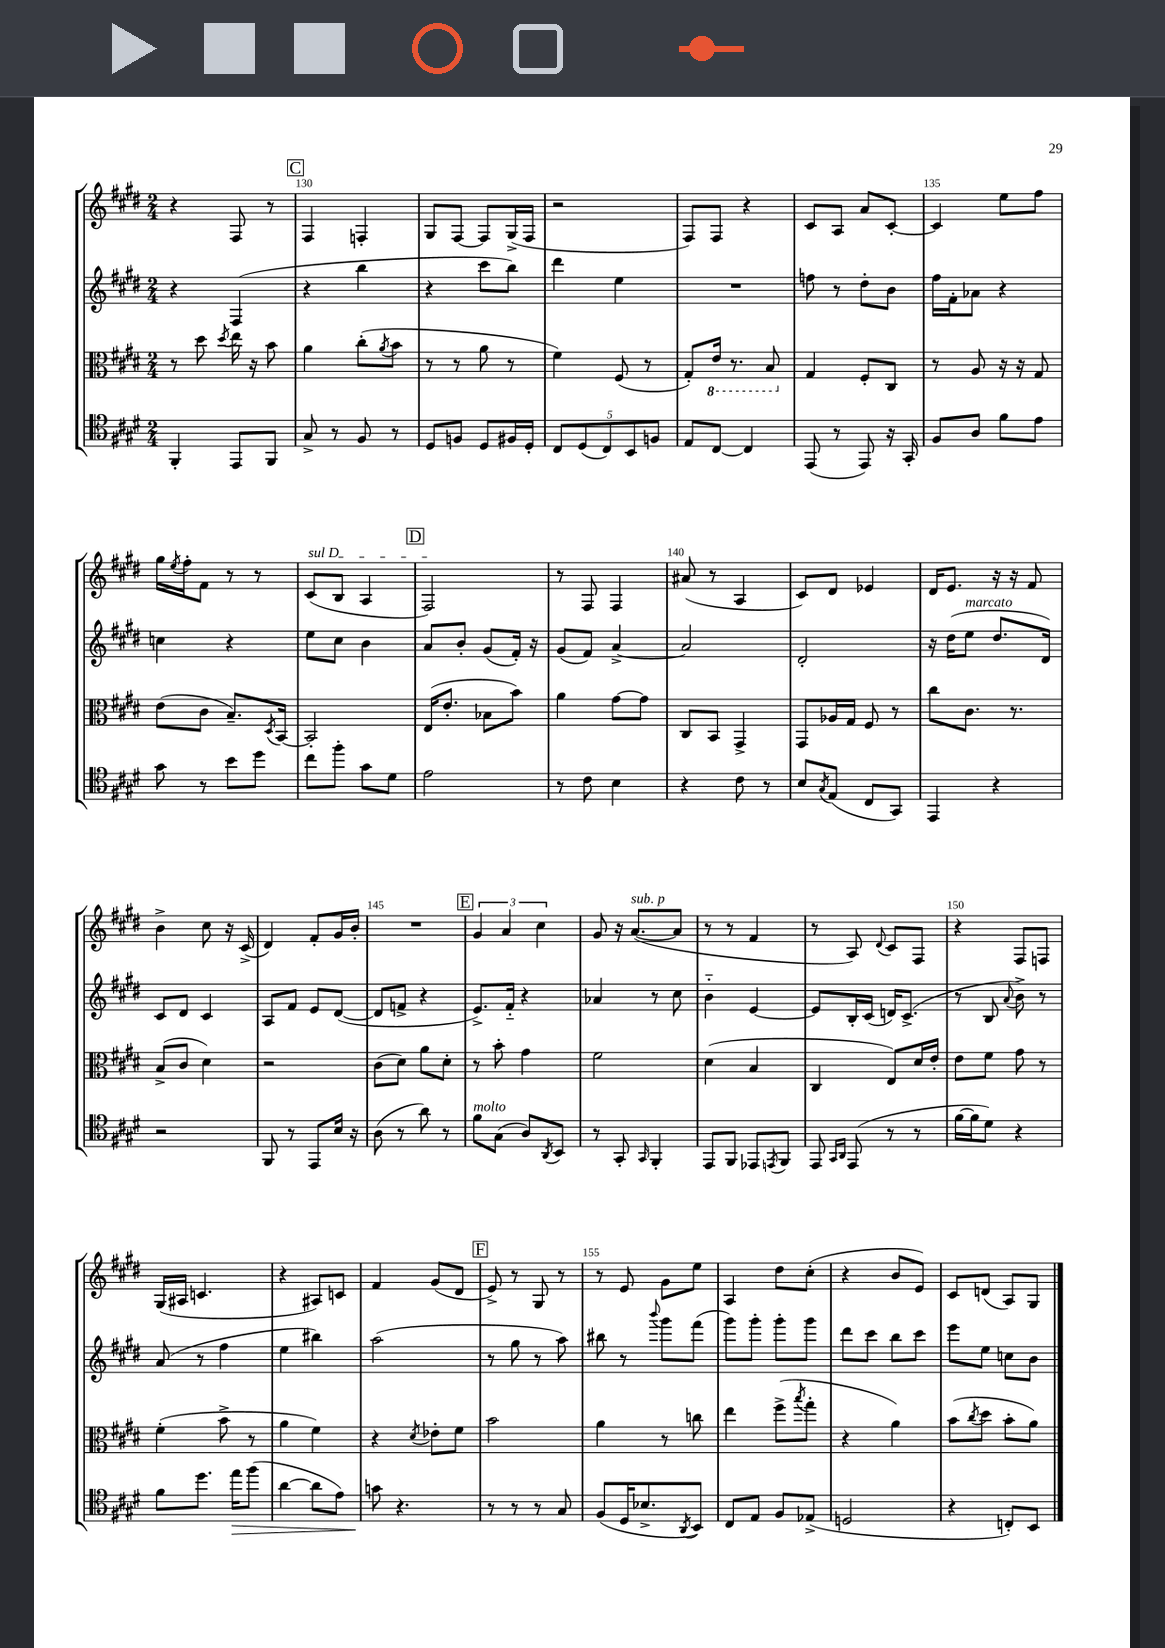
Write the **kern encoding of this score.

**kern	**kern	**kern	**kern
*staff4	*staff3	*staff2	*staff1
*clefC4	*clefC3	*clefG2	*clefG2
*k[f#c#g#d#]	*k[f#c#g#d#]	*k[f#c#g#d#]	*k[f#c#g#d#]
*M2/4	*M2/4	*M2/4	*M2/4
4FF#'	8r	4r	4r
.	8dd#	.	.
.	8qdd#	.	.
8EE	16ee	(4F#	8F#
.	16r	.	.
8FF#	8b	.	8r
=	=	=	=
8G#^	4a	4r	4F#
8r	.	.	.
8F#	(8cc#'	4bb	4F'
.	8qa	.	.
8r	8b	.	.
=	=	=	=
8D#	8r	4r	8G#
8F	8r	.	[8F#
8D#	8a	8ccc#	8F#]
16F#	8r	8bb)	(16G#^
16D#'	.	.	16F#
=	=	=	=
10C#	4f#)	4ddd#	2r
(10D#	.	.	.
10C#)	.	.	.
.	(8F#	4ee	.
10BB	.	.	.
.	8r	.	.
10F	.	.	.
=	=	=	=
8E	8G#')	2r	8F#)
[8C#	16E	.	8F#
.	8.r	.	.
4C#]	.	.	4r
.	8BB	.	.
=	=	=	=
(8EE	4G#	8ff	8c#
8r	.	8r	8A
8EE)	8F#'	8dd#'	8a
16r	8C#	8b	[8c#'
16GG#'	.	.	.
=	=	=	=
8F#	8r	16ff#	4c#]
.	.	16f#'	.
8A	8A	8a-	.
8f#	16r	4r	8ee
.	16r	.	.
8e	8G#	.	8ff#
=	=	=	=
8g#	(8e	4cc	16gg#
.	.	.	8qee
.	.	.	16ff#'
8r	8c#	.	8f#
8b	8.B~)	4r	8r
8dd#	.	.	8r
.	8qD#	.	.
.	[16BB	.	.
=	=	=	=
8cc#	2BB']	8ee	(8c#
8ff#'	.	8cc#	8B
8g#	.	4b	4A
8d#	.	.	.
=	=	=	=
2e	(16E	8a	2F#)
.	8.e'	.	.
.	.	8b'	.
.	8B-	(8g#	.
.	8b)	16f#')	.
.	.	16r	.
=	=	=	=
8r	4a	(8g#	8r
8c#	.	8f#)	8F#
4B	[8g#	[4a^	4F#
.	8g#]	.	.
=	=	=	=
4r	8C#	2a]	(8a#
.	8BB	.	8r
8c#	4GG#^	.	4A
8r	.	.	.
=	=	=	=
8B	8GG#	2d#'	8c#)
8qG#	.	.	.
(8E	16A-	.	8d#
.	16G#	.	.
8C#	8F#	.	4e-
8GG#)	8r	.	.
=	=	=	=
4EE	8cc#	16r	16d#
.	.	(16dd#	8.e
.	8.c#	8ee	.
4r	.	8.dd#	16r
.	8.r	.	16r
.	.	.	8f#
.	.	16d#)	.
=	=	=	=
2r	(8B^	8c#	4b^
.	8c#	8d#	.
.	4d#)	4c#	8cc#
.	.	.	16r
.	.	.	(16c#^
=	=	=	=
8FF#	2r	8A	4d#)
8r	.	8f#	.
8EE	.	8e	8f#'
16B	.	([8d#	16g#
16r	.	.	16b'
=	=	=	=
(8A	(8c#	8d#]	2r
8r	8d#)	8f^	.
8a)	8a	4r	.
8r	8d#'	.	.
=	=	=	=
8f#	8r	8.e^)	6g#
(8G#	8b'	.	.
.	.	.	6a
.	.	16f#'~	.
8A)	4g#	4r	.
.	.	.	6cc#
8qAA	.	.	.
8BB	.	.	.
=	=	=	=
8r	2f#	4a-	8g#
8GG#'	.	.	16r
.	.	.	([8.a
16qqGG#	.	.	.
4FF#'	.	8r	.
.	.	8cc#	8a]
=	=	=	=
8EE	(4d#	4b'~	8r
8FF#	.	.	8r
8EE-	4B	[4e	4f#
8qEE	.	.	.
8FF#	.	.	.
=	=	=	=
8EE	4C#	8e]	8r
16qqGG#	.	.	.
16qqAA	.	.	.
(8EE	.	16B'	8A)
.	.	(16c#	.
.	.	.	8qqd#
8r	8E)	16d)	8c#
.	.	(8.c#^	.
8r	16d#	.	8F#
.	16e'	.	.
=	=	=	=
[16f#	8e	8r	4r
16f#]	.	.	.
8d#)	8f#	8B	.
.	.	8qqa	.
4r	8g#	8b^)	8F#
.	8r	8r	8F
=	=	=	=
8f#	(4f#'	(8a	(16G#
.	.	.	16A#
8.dd#	.	8r	4.c
.	8b^	4ff#	.
16ee	.	.	.
(8ff#	8r	.	.
=	=	=	=
[4a	4a	4ee	4r
8a]	4f#)	4bb#)	8A#)
8e)	.	.	8c
=	=	=	=
8g	4r	(2aa	4f#
4.r	.	.	.
.	8qd#	.	.
.	8e-'	.	(8g#
.	8f#	.	8d#
=	=	=	=
8r	2b	8r	8e^)
8r	.	8gg#	8r
8r	.	8r	8G#
8G#	.	8aa)	8r
=	=	=	=
(8F#	4a	8bb#	8r
16D#	.	8r	8e
8.B-^	.	.	.
.	.	8qqbbb	.
.	8r	8ggg#	8g#
8qAA	.	.	.
8BB)	8cc	(8fff#	8ee
=	=	=	=
8C#	4ee	8ggg#)	4A
8E	.	8ggg#'	.
8F#	(8ff#^	8ggg#'	8dd#
.	8qbb	.	.
(8E-^	8gg#'	8ggg#	(8cc#'
=	=	=	=
2D	4r	8ddd#	4r
.	.	8ccc#	.
.	4a)	8bb	8b
.	.	8ccc#	8e)
=	=	=	=
4r	(8b	8eee	8c#
.	8qcc#	.	.
.	8dd#	8ee	(8d
8C')	8b'	8cc	8A)
8BB	8a)	8b	8G#
==	==	==	==
*-	*-	*-	*-
